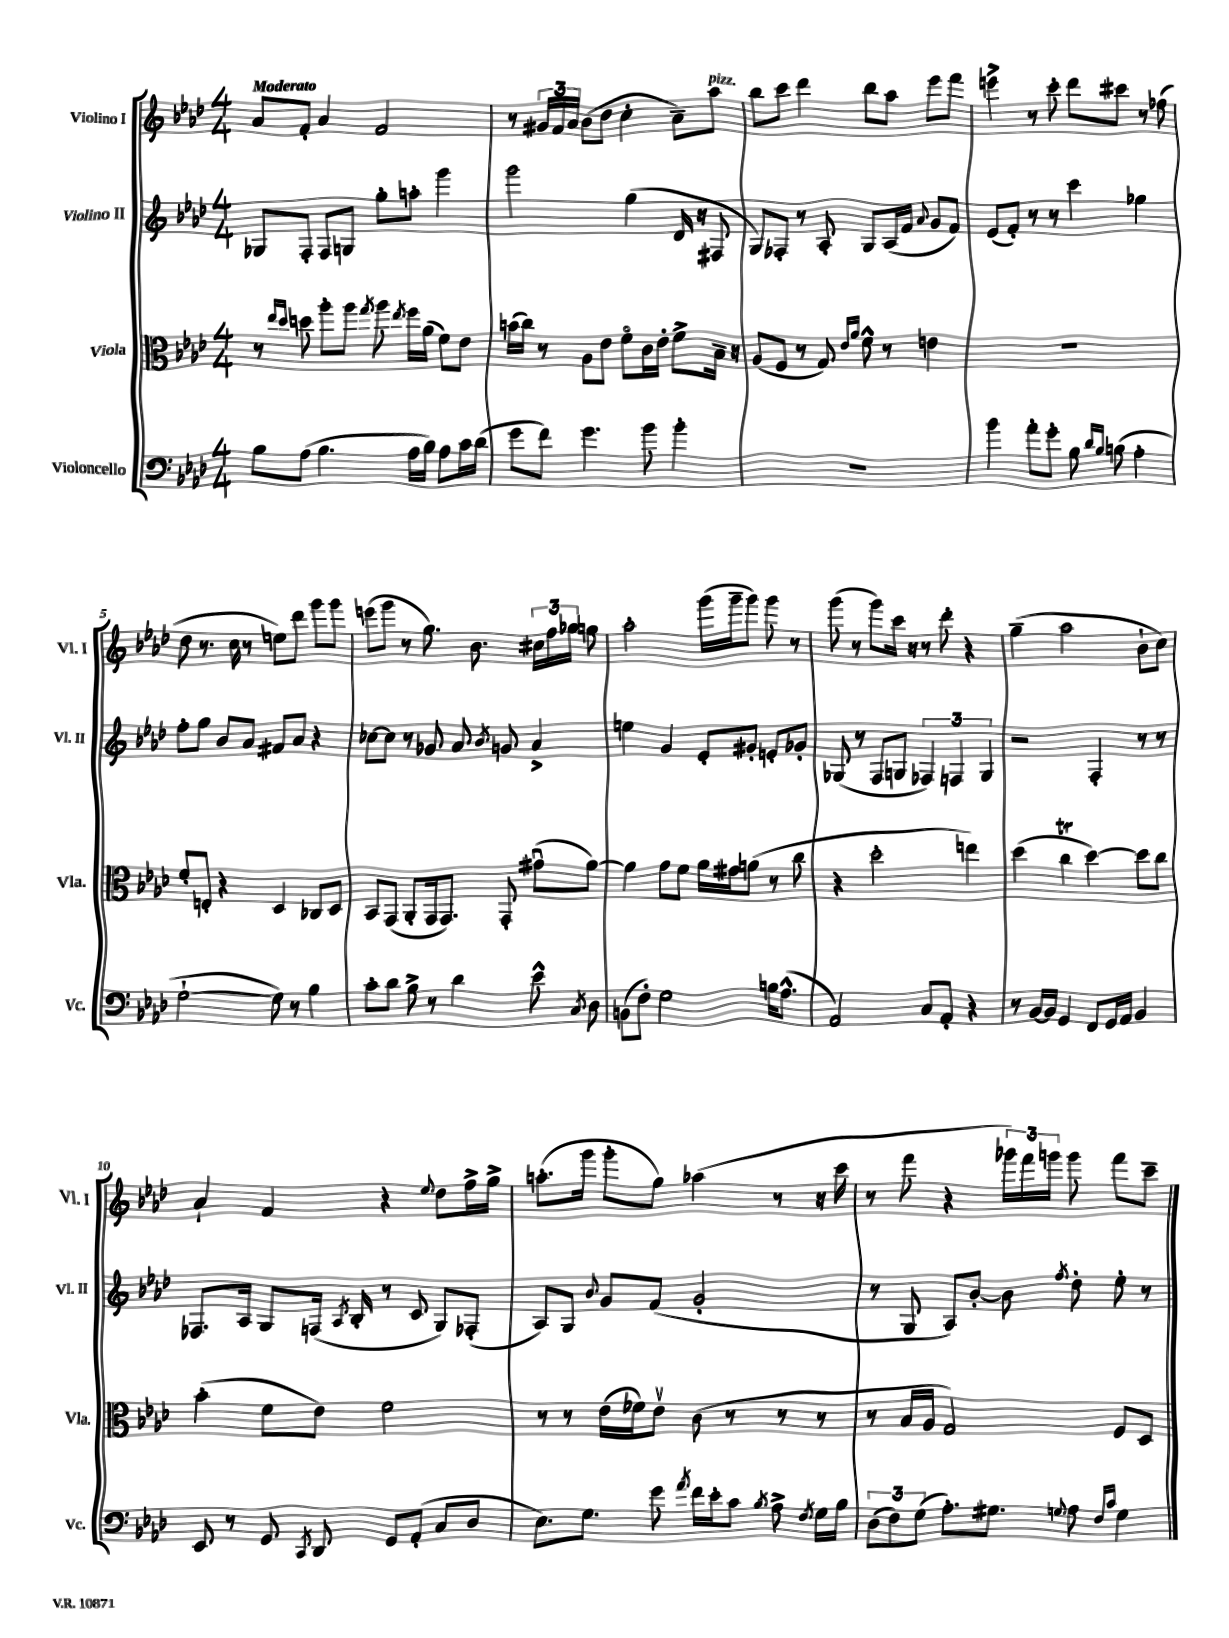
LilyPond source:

<<
\new StaffGroup <<
\new Staff = "s0" \with { instrumentName = "Violino I" shortInstrumentName = "Vl. I" } {
    \clef treble \key aes \major \numericTimeSignature \time 4/4 \tempo "Moderato"
    \autoBeamOff aes'8[ f'8]-. aes'4 f'2 |
    r8 \tuplet 3/2 { gis'16[ f'16 aes'16] } bes'8[( des''8] c''4-. aes'8[--) aes''8]^\markup { \italic "pizz." } |
    bes''8[ c'''8] des'''4 bes''8[ aes''8] ees'''8[ f'''8] |
    e'''4-> r8 c'''8-. des'''8[ cis'''8] r8 fes''8( |
    des''8 r8. c''16 r8 e''8[) des'''8] g'''8[ g'''8] |
    e'''8[( g'''8] r8 g''8.) bes'8. \tuplet 3/2 { cis''16[ f''16 ges''16] } g''8 |
    aes''2-. g'''16[( g'''16-- g'''8]) g'''8 r8 |
    g'''8( r8 g'''8[) c'''16] r16 r8 des'''8-. r4 |
    g''4--( aes''2 bes'8[-! c''8]) |
    aes'4-! f'4 r4 \appoggiatura { ees''8 } des''8[ f''16-> g''16]-> |
    a''8.[-.( g'''16] g'''8[-. g''8]) aes''4( r8 r16 c'''16 |
    r8 f'''8 r4 \tuplet 3/2 { ges'''16[) f'''16 g'''16] } g'''8 f'''8[ c'''8]-- \bar "|." |
}
\new Staff = "s1" \with { instrumentName = "Violino II" shortInstrumentName = "Vl. II" } {
    \clef treble \key aes \major \numericTimeSignature \time 4/4
    \autoBeamOff ges8[ f8]-. f8[ g8] g''8[-. a''8]-. g'''4 |
    g'''2 g''4( des'16 r16 fis8 |
    g8[) fes8]-. r8 aes8-. g8[ aes16( f'16] \appoggiatura { aes'8 } g'8[ f'8]) |
    ees'8[( f'8]-.) r8 r8 c'''4 ges''4 |
    f''8[-. g''8] bes'8[ aes'8] fis'8[ aes'8] r4 |
    ces''8[~ ces''8] r8 ges'8 aes'8 \acciaccatura { bes'8 } g'8 aes'4-> |
    e''4 g'4 ees'8[-. gis'8]-. e'8[-. ges'8]-. |
    ges8( r8 f8[ g8] \tuplet 3/2 { fes4) f4 g4 } |
    r2 f4-. r8 r8 |
    fes8.[ aes16] g8[ f16]( \acciaccatura { aes8 } bes16-. r8 c'8 g8[) fes8]-.( |
    aes8[) g8] \appoggiatura { bes'8 } g'8[ f'8]( g'2-. |
    r8 g8 aes8[) bes'8]~-. bes'8 \acciaccatura { f''8 } des''8-. ees''8-. r8 \bar "|." |
}
\new Staff = "s2" \with { instrumentName = "Viola" shortInstrumentName = "Vla." } {
    \clef alto \key aes \major \numericTimeSignature \time 4/4
    \autoBeamOff r8 \grace { ees''16[ des''16] } d''8 aes''8[-. aes''8] \acciaccatura { g''8 } aes''8 \acciaccatura { ees''8 } f''16[ aes'16]( f'8[) ees'8] |
    b'16[( c''16]) r8 aes8[ ees'8] f'8[\flageolet c'16 ees'16]-. f'8[-> bes16]-- r16 |
    aes8[( f8] r8 g8) \grace { ees'16[ aes'16] } f'8-^ r8 e'4 |
    R1 |
    f'8[-. e8]-. r4 des4 ces8[ des8] |
    bes,8[ g,8]( aes,8[-. g,16 g,8.]) g,8-. gis'8[\downbow( aes'8]~) |
    aes'4 g'8[ f'8] aes'16[ gis'16 a'8]( r8 c''8 |
    r4 des''2-. e''4) |
    des''4( c''4\trill des''4~) des''8[ c''8] |
    bes'4-.( f'8[ ees'8]) f'2 |
    r8 r8 ees'16[( fes'16) ees'8]\upbow c'8( r8 r8 r8 |
    r8 bes16[ aes16] g2) f8[ des8] \bar "|." |
}
\new Staff = "s3" \with { instrumentName = "Violoncello" shortInstrumentName = "Vc." } {
    \clef bass \key aes \major \numericTimeSignature \time 4/4
    \autoBeamOff bes8[ aes8]( bes4. aes16[ bes16]) aes8[ c'16 des'16]( |
    g'8[ f'8]) g'4. bes'8 bes'4-. |
    R1 |
    bes'4 aes'8[-. g'8]-. bes8 \grace { des'16[ bes16] } b8( aes4-. |
    g2~-! g8) r8 bes4 |
    c'8[-. des'8] bes8-> r8 des'4 ees'8-^ \acciaccatura { c8 } des8 |
    b,8[( f8]-.) g2 b16[ aes8.]-^( |
    aes,2) c8[ aes,8]-. r4 |
    r8 bes,16[~ bes,16] g,4 f,8[ g,16 aes,16] bes,4 |
    ees,8 r8 g,8 \acciaccatura { c,8 } des,8 g,8[ aes,8]-.( c8[ des8] |
    ees8.[) g8.] g'8 \acciaccatura { aes'8 } f'16[ ees'16-. c'8] \acciaccatura { bes8 } aes8-> \acciaccatura { f8 } g16[ bes16] |
    \tuplet 3/2 { des8[( f8) g8]( } aes8.[-.) gis8.] \appoggiatura { g8 } aes8 \grace { f16[ c'16] } g4 \bar "|." |
}
>>
>>
